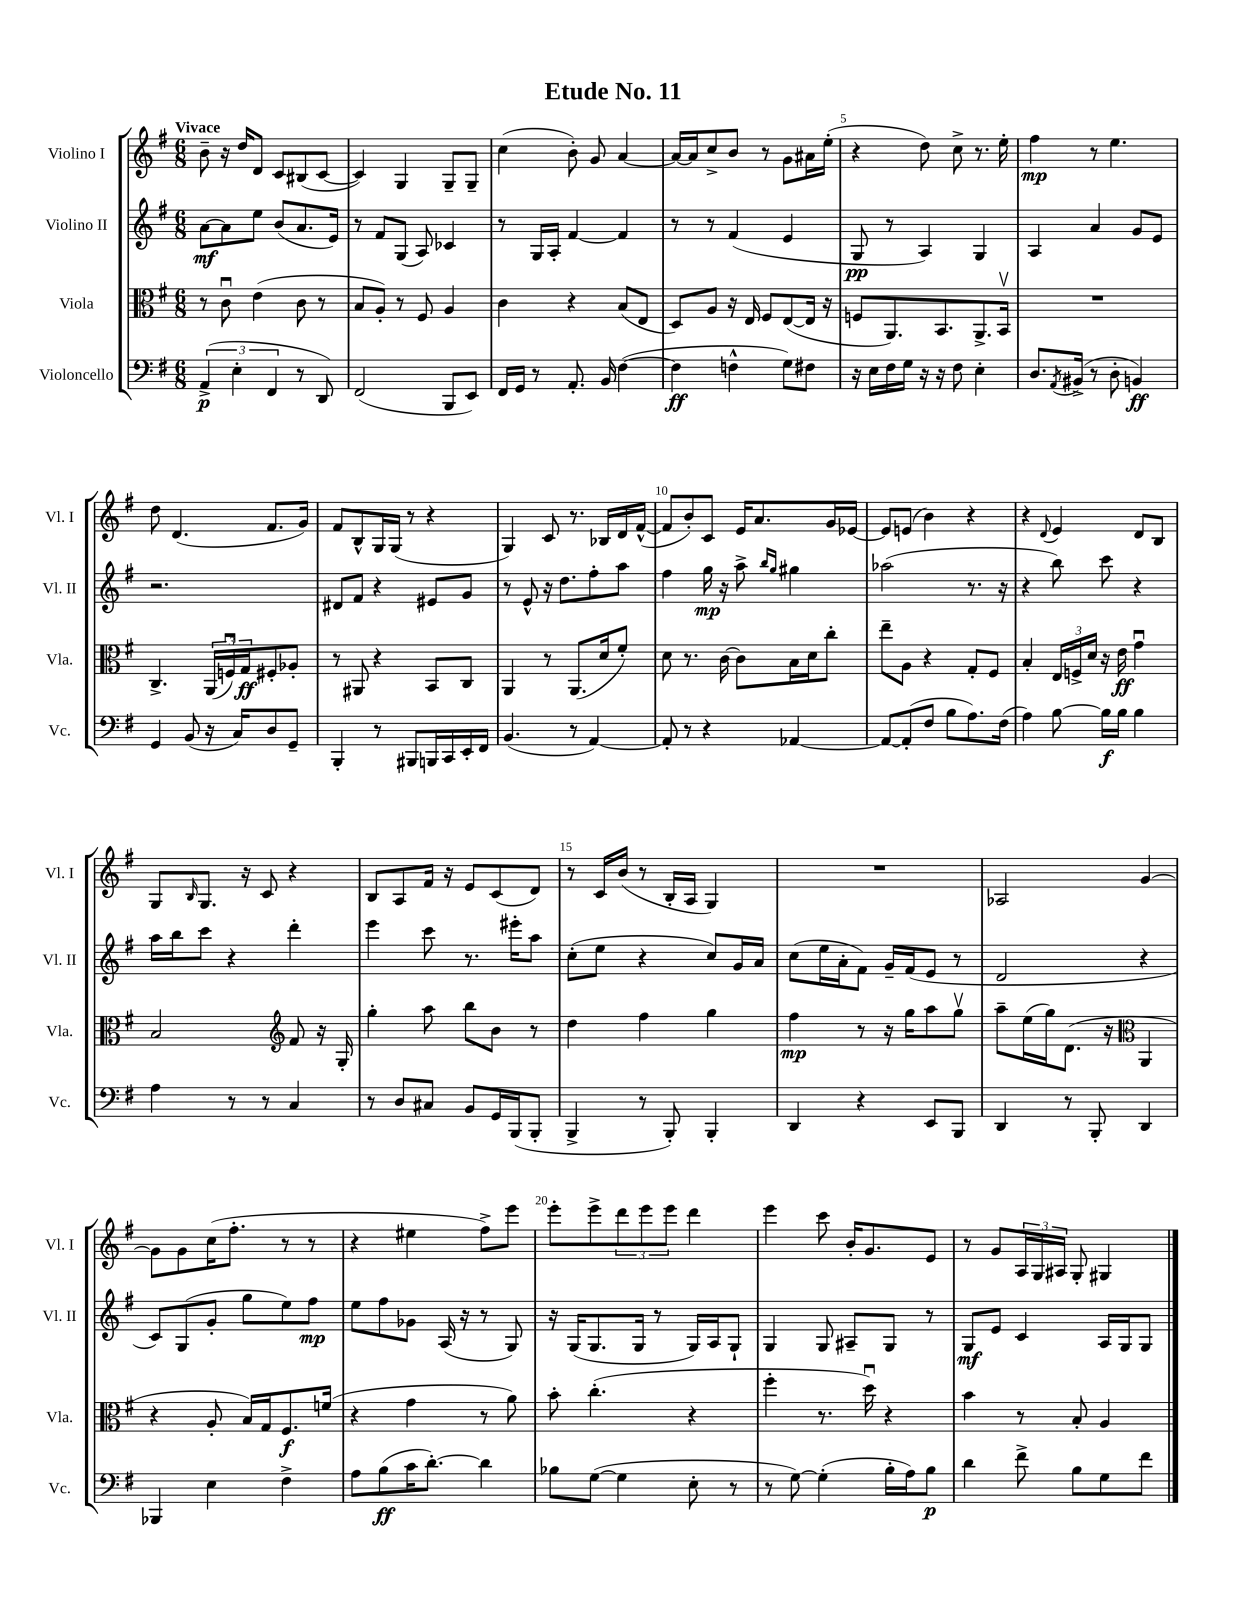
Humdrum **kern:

**kern	**kern	**kern	**kern
*staff4	*staff3	*staff2	*staff1
*clefF4	*clefC3	*clefG2	*clefG2
*k[f#]	*k[f#]	*k[f#]	*k[f#]
*M6/8	*M6/8	*M6/8	*M6/8
(6AA^	8r	[8a	8b~
.	8cu	8a]	16r
6E'	.	.	.
.	.	.	16dd
.	(4e	8ee	8d
6FF#	.	.	.
.	.	(8b	8c
8r	8c	8.a	(8B#
8DD)	8r	.	[8c
.	.	16e)	.
=	=	=	=
(2FF#	8B	8r	4c])
.	8A')	8f#	.
.	8r	(8G	4G
.	8F#	8A)	.
8BBB	4A	4c-	8G~
8EE)	.	.	8G~
=	=	=	=
16FF#	4c	8r	(4cc
16GG	.	.	.
8r	.	16G	.
.	.	16A'	.
8.AA'	4r	[4f#	8b')
.	.	.	8g
16BB	.	.	.
([4F#	(8B	4f#]	[4a
.	8E	.	.
=	=	=	=
4F#]	8D)	8r	16a_
.	.	.	16a]
.	8A	8r	8cc^
4F^^	16r	(4f#	8b
.	16E	.	.
.	8F#	.	8r
8G)	([8E	4e	8g
8F#	16E]	.	16a#
.	16r	.	(16ee'
=	=	=	=
16r	8F	8G	4r
16E	.	.	.
16F#	8.AA)	8r	.
16G	.	.	.
16r	.	4A)	8dd)
16r	8.BB	.	.
8F#	.	.	8cc^
4E'	8.AA^	4G	8.r
.	16BBv	.	16ee'
=	=	=	=
8.D	2.r	4A	4ff#
8qAA	.	.	.
(16BB#^	.	.	.
8r	.	4a	8r
8D'	.	.	4.ee
4BB)	.	8g	.
.	.	8e	.
=	=	=	=
4GG	4.C^	2.r	8dd
.	.	.	(4.d
(8BB	.	.	.
16r	(24AA	.	.
.	24Fu)	.	.
16C)	.	.	.
.	24G	.	.
8D	8F#'	.	8.f#
8GG~	8A-'	.	.
.	.	.	16g)
=	=	=	=
4BBB'	8r	8d#	8f#
.	8AA#	8f#	8B^^
8r	4r	4r	16G
.	.	.	(16G
8BBB#	.	.	8r
16BBB	8BB	8e#	4r
16CC	.	.	.
16EE'	8C	8g	.
16FF#	.	.	.
=	=	=	=
(4.BB	4AA	8r	4G)
.	.	8e^^	.
.	8r	16r	8c
.	.	8.dd	.
8r	(8.AA	.	8.r
[4AA)	.	8ff#'	.
.	16d	.	16B-
.	8f#')	8aa	16d
.	.	.	([16f#^^
=	=	=	=
8AA']	8d	4ff#	8f#]
8r	8.r	.	8b')
4r	.	16gg	8c
.	[16c	16r	.
.	8c]	8aa^	16e
.	.	.	8.a
.	.	16qqbb	.
.	.	16qqgg	.
[4AA-	16B	4gg#	.
.	16d	.	.
.	8cc'	.	16g
.	.	.	[16e-
=	=	=	=
8AA-_	8ee~	(2aa-	8e-]
(8AA-']	8A	.	(8e
8F#	4r	.	4b)
8B	.	.	.
8.A)	8G'	8.r	4r
.	8F#	.	.
(16F#	.	16r	.
=	=	=	=
4A)	4B'	4r	4r
.	.	.	8qqd
[8B	24E	8bb)	4e
.	24F^	.	.
.	24d	.	.
16B]	16r	8ccc	.
16B	16e	.	.
4B	4gu	4r	8d
.	.	.	8B
=	=	=	=
4A	2B	16aa	8G
.	.	16bb	.
.	.	.	16qqB
.	.	8ccc	8.G
8r	.	4r	.
.	.	.	16r
8r	.	.	8c
*	*clefG2	*	*
4C	8f#	4ddd'	4r
.	16r	.	.
.	16G'	.	.
=	=	=	=
8r	4gg'	4eee	8B
8D	.	.	8A
8C#	8aa	8ccc	16f#
.	.	.	16r
8BB	8bb	8.r	8e
16GG	8b	.	(8c
(16BBB	.	16eee#'	.
8BBB'	8r	8aa	8d)
=	=	=	=
4BBB^	4dd	(8cc'	8r
.	.	8ee	16c
.	.	.	(16b
8r	4ff#	4r	8r
8BBB')	.	.	16B'
.	.	.	16A
4BBB'	4gg	8cc)	4G)
.	.	16g	.
.	.	16a	.
=	=	=	=
4DD	4ff#	(8cc	2.r
.	.	16ee	.
.	.	16a'	.
4r	8r	8f#)	.
.	16r	16g~	.
.	16gg	(16f#	.
8EE	8aa	8e	.
8BBB	8ggv	8r	.
=	=	=	=
4DD	8aa~	2d	2A-
.	(16ee	.	.
.	16gg)	.	.
8r	(8.d	.	.
8BBB'	.	.	.
.	16r	.	.
*	*clefC3	*	*
4DD	4AA	4r	[4g
=	=	=	=
4BBB-	4r	8c)	8g]
.	.	(8G	8g
4E	8A'	8g'	(16cc
.	.	.	8.ff#'
.	16B)	8gg	.
.	16G	.	.
4F#^	8.F#	8ee)	8r
.	.	8ff#	8r
.	(16f	.	.
=	=	=	=
8A	4r	8ee	4r
(8B	.	8ff#	.
16c	4g	8g-	4ee#
[8.d')	.	.	.
.	.	(16A	.
.	.	16r	.
4d]	8r	8r	8ff#^)
.	8a)	8G)	8eee
=	=	=	=
8B-	8b'	16r	8eee'
.	.	(16G	.
([8G	(4.cc'	8.G	8eee^
4G]	.	.	12ddd
.	.	16G	.
.	.	.	12eee
.	.	8r	.
.	.	.	12eee
8E'	4r	16G)	4ddd
.	.	16A	.
8r	.	8G`	.
=	=	=	=
8r	4ff#'	4G	4eee
[8G)	.	.	.
(4G']	8.r	8G	8ccc
.	.	8A#~	16b'
.	16ddu)	.	8.g
16B'	4r	8G	.
16A)	.	.	.
8B	.	8r	8e
=	=	=	=
4d	4b	8G	8r
.	.	8e	8g
8f#^	8r	4c	24A
.	.	.	24G
.	.	.	24A#
8B	8B'	.	8G'
8G	4A	16A	4G#
.	.	16G	.
8f#	.	8G	.
==	==	==	==
*-	*-	*-	*-
